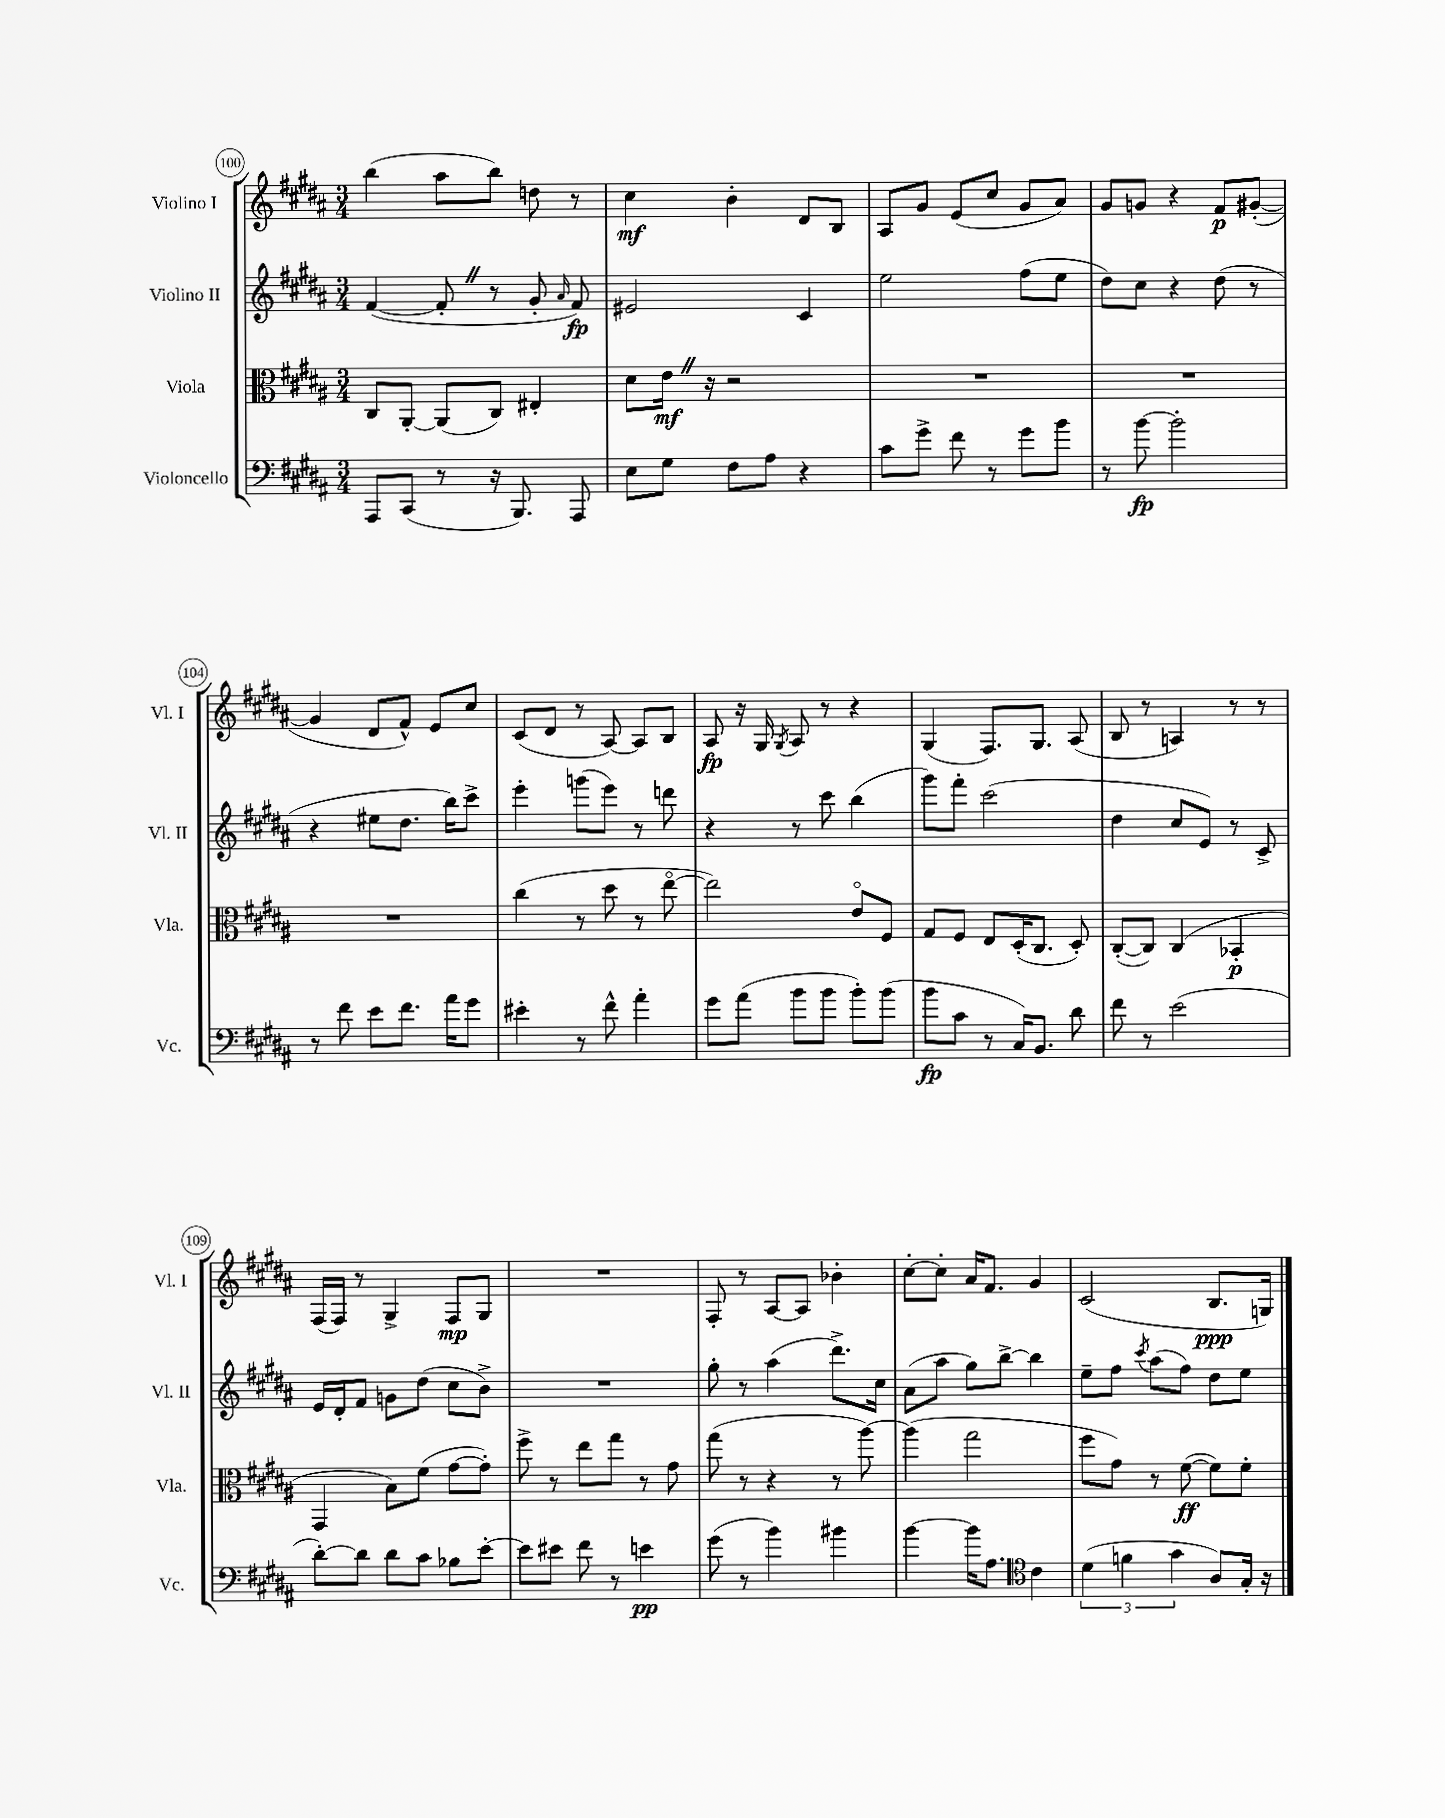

**kern	**dynam	**kern	**dynam	**kern	**dynam	**kern	**dynam
*part4	*part4	*part3	*part3	*part2	*part2	*part1	*part1
*staff4	*staff4	*staff3	*staff3	*staff2	*staff2	*staff1	*staff1
*I"Violoncello	*	*I"Viola	*	*I"Violino II	*	*I"Violino I	*
*I'Vc.	*	*I'Vla.	*	*I'Vl. II	*	*I'Vl. I	*
*clefF4	*	*clefC3	*	*clefG2	*	*clefG2	*
*k[f#c#g#d#a#]	*	*k[f#c#g#d#a#]	*	*k[f#c#g#d#a#]	*	*k[f#c#g#d#a#]	*
*M3/4	*	*M3/4	*	*M3/4	*	*M3/4	*
=100	=100	=100	=100	=100	=100	=100	=100
8AAA#/L	.	8C#/L	.	([4f#/	.	(4bb\	.
(8CC#/J	.	[8AA#'/J	.	.	.	.	.
8r	.	(8AA#/L]	.	8f#'Z/]	.	8aa#\L	.
16r	.	8C#/J)	.	8r	.	8bb\J)	.
8.BBB/)	.	.	.	.	.	.	.
.	.	4E#X'/	.	8g#'/	.	8ddn\	.
.	.	.	.	16qqa#/	.	.	.
8AAA#/	.	.	.	8f#/)	fp	8r	.
=101	=101	=101	=101	=101	=101	=101	=101
8E\L	.	8d#\L	.	2e#X/	.	4cc#\	mf
8G#\J	.	16eZ\Jk	mf	.	.	.	.
.	.	16r	.	.	.	.	.
8F#\L	.	2r	.	.	.	4b'\	.
8A#\J	.	.	.	.	.	.	.
4r	.	.	.	4c#/	.	8d#/L	.
.	.	.	.	.	.	8B/J	.
=102	=102	=102	=102	=102	=102	=102	=102
8c#\L	.	2.r	.	2ee\	.	8A#/L	.
8g#^\J	.	.	.	.	.	8g#/J	.
8f#\	.	.	.	.	.	(8e/L	.
8r	.	.	.	.	.	8cc#/J	.
8g#\L	.	.	.	(8ff#\L	.	8g#/L	.
8b\J	.	.	.	8ee\J	.	8a#/J)	.
=103	=103	=103	=103	=103	=103	=103	=103
8r	.	2.r	.	8dd#\L)	.	8g#/L	.
[8b\	fp	.	.	8cc#\J	.	8gn/J	.
2b'\]	.	.	.	4r	.	4r	.
.	.	.	.	(8dd#\	.	8f#/L	p
.	.	.	.	8r	.	([8g#X'/J	.
!!LO:LB:g=z
=104	=104	=104	=104	=104	=104	=104	=104
8r	.	2.r	.	4r	.	4g#/]	.
8f#\	.	.	.	.	.	.	.
8e\L	.	.	.	8ee#X\L	.	8d#/L	.
8.f#\J	.	.	.	8.dd#\J	.	8f#^^/J)	.
.	.	.	.	.	.	8e/L	.
16a#\KL	.	.	.	16bb\KL)	.	.	.
8g#\J	.	.	.	8ccc#^\J	.	8cc#/J	.
=105	=105	=105	=105	=105	=105	=105	=105
4e#X'\	.	(4cc#\	.	4eee'\	.	(8c#/L	.
.	.	.	.	.	.	8d#/J	.
8r	.	8r	.	(8gggn\L	.	8r	.
8f#^^\	.	8dd#\	.	8eee\J)	.	[8A#/)	.
4a#'\	.	8r	.	8r	.	8A#/L]	.
.	.	[8ee\	.	8dddn\	.	8B/J	.
=106	=106	=106	=106	=106	=106	=106	=106
8g#\L	.	2ee\])	.	4r	.	8A#/	fp
(8a#\J	.	.	.	.	.	16r	.
.	.	.	.	.	.	16G#/	.
.	.	.	.	.	.	8qG#/	.
8b\L	.	.	.	8r	.	8A#/	.
8b\J	.	.	.	8ccc#\	.	8r	.
8b'\L)	.	8e/L	.	(4bb\	.	4r	.
(8b\J	.	8F#/J	.	.	.	.	.
=107	=107	=107	=107	=107	=107	=107	=107
8b\L	fp	8G#/L	.	8ggg#\L)	.	(4G#/	.
8c#\J	.	8F#/J	.	8fff#'\J	.	.	.
8r	.	8E/L	.	(2ccc#\	.	8.F#/L)	.
16C#/KL)	.	(16D#'/K	.	.	.	.	.
8.BB/J	.	8.C#/J	.	.	.	8.G#/J	.
8d#\	.	8D#'/)	.	.	.	(8A#/	.
=108	=108	=108	=108	=108	=108	=108	=108
8f#\	.	([8C#'/L	.	4dd#\	.	8B/	.
8r	.	8C#/J])	.	.	.	8r	.
(2e\	.	(4C#/	.	8cc#/L	.	4An/)	.
.	.	.	.	8e/J)	.	.	.
.	.	4BB-X'/	p	8r	.	8r	.
.	.	.	.	8c#^/	.	8r	.
!!LO:LB:g=z
=109	=109	=109	=109	=109	=109	=109	=109
[8d#'\L)	.	4GG#/	.	16e/LL	.	(16F#/LL	.
.	.	.	.	16d#'/J	.	16F#/JJ)	.
8d#\J]	.	.	.	8f#/J	.	8r	.
8d#\L	.	8B\L)	.	8gn\L	.	4G#^/	.
8c#\J	.	(8f#\J	.	(8dd#\J	.	.	.
8B-X\L	.	[8g#\L	.	8cc#\L	.	8F#/L	mp
[8e'\J	.	8g#'\J])	.	8b^\J)	.	8G#/J	.
=110	=110	=110	=110	=110	=110	=110	=110
8e\L]	.	8ff#^\	.	2.r	.	2.r	.
8e#X\J	.	8r	.	.	.	.	.
8f#\	.	8ee\L	.	.	.	.	.
8r	.	8gg#\J	.	.	.	.	.
4en\	pp	8r	.	.	.	.	.
.	.	8g#\	.	.	.	.	.
=111	=111	=111	=111	=111	=111	=111	=111
(8g#\	.	(8gg#\	.	8gg#'\	.	8F#'/	.
8r	.	8r	.	8r	.	8r	.
4b\)	.	4r	.	(4aa#\	.	[8A#/L	.
.	.	.	.	.	.	8A#/J]	.
4b#X\	.	8r	.	8.ddd#^\L)	.	4b-X'\	.
.	.	[8aa#\)	.	.	.	.	.
.	.	.	.	16cc#\Jk	.	.	.
=112	=112	=112	=112	=112	=112	=112	=112
[4b\	.	(4aa#\]	.	(8a#\L	.	[8cc#'\L	.
.	.	.	.	8aa#\J	.	8cc#'\J]	.
16b\KL]	.	2gg#\	.	8gg#\L)	.	16a#/KL	.
8.A#\J	.	.	.	.	.	8.f#/J	.
.	.	.	.	[8bb^\J	.	.	.
*clefC4	*	*	*	*	*	*	*
4c#\	.	.	.	4bb\]	.	4g#/	.
=113	=113	=113	=113	=113	=113	=113	=113
(6d#\	.	8ff#\L	.	8ee~\L	.	(2c#/	.
.	.	8g#\J)	.	8ff#\J	.	.	.
6fn\	.	.	.	.	.	.	.
.	.	.	.	8qccc#/	.	.	.
.	.	8r	.	(8aa#\L	.	.	.
6g#\	.	.	.	.	.	.	.
.	.	([8f#\	ff	8ff#\J)	.	.	.
8A#/L)	.	8f#\L])	.	8dd#\L	.	8.B/L	ppp
16G#'/Jk	.	8f#'\J	.	8ee\J	.	.	.
16r	.	.	.	.	.	16Gn/Jk)	.
==	==	==	==	==	==	==	==
*-	*-	*-	*-	*-	*-	*-	*-
